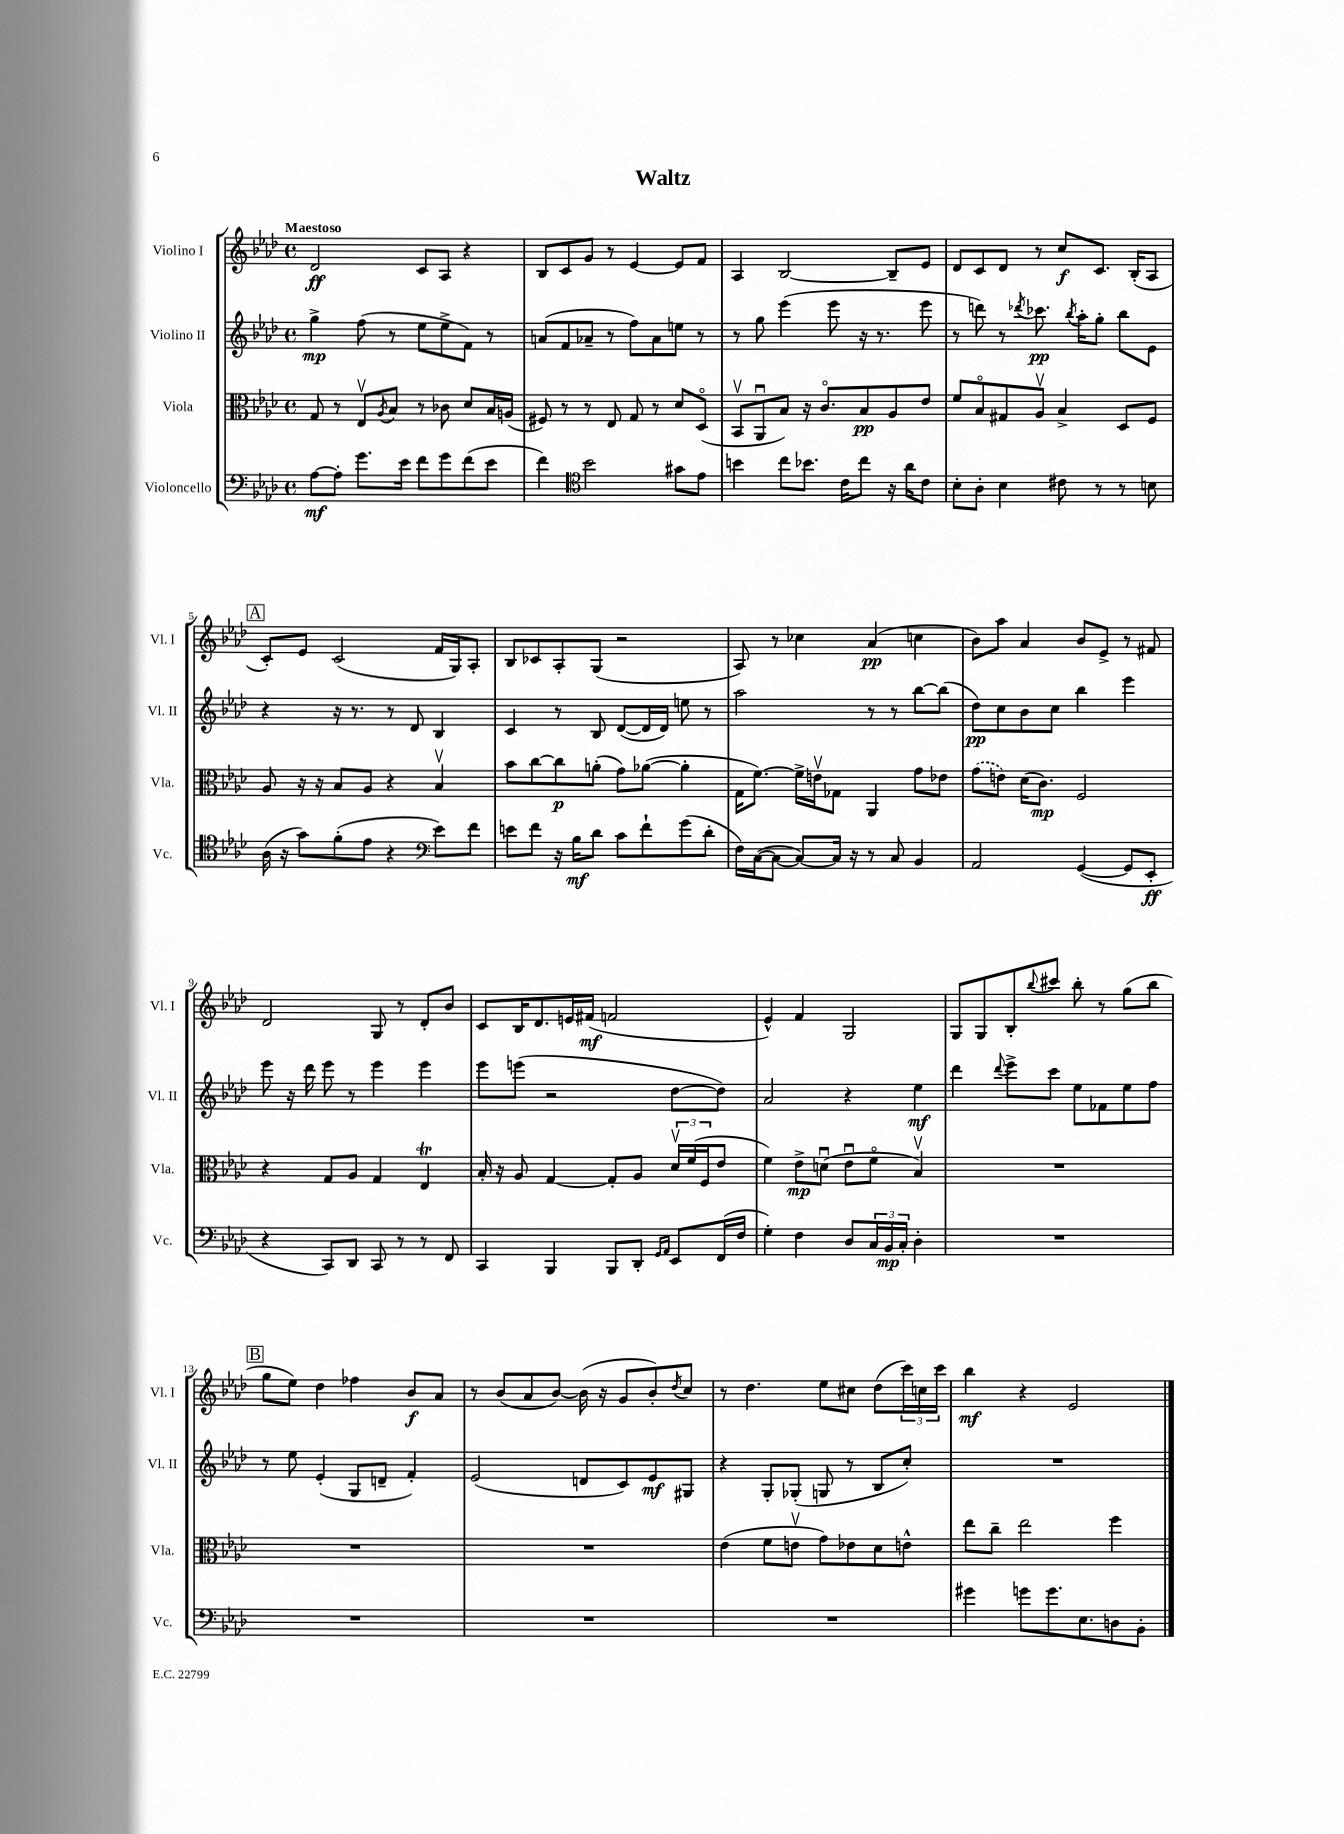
\header { title = "Waltz" }
<<
\new StaffGroup <<
\new Staff = "s0" \with { instrumentName = "Violino I" shortInstrumentName = "Vl. I" } {
    \clef treble \key aes \major \defaultTimeSignature \time 4/4 \tempo "Maestoso"
    des'2\ff c'8 aes8 r4 |
    bes8 c'8 g'8 r8 ees'4~ ees'8 f'8 |
    aes4 bes2~ bes8-- ees'8 |
    des'8 c'8 des'8 r8 c''8\f c'8. bes16-.( aes8 |
    \mark \markup { \box "A" } c'8-.) ees'8 c'2( f'16 g16) aes8-. |
    bes8 ces'8 aes8-. g8( r2 |
    aes8) r8 ces''4 aes'4\pp( c''4 |
    bes'8) aes''8 aes'4 bes'8 ees'8-> r8 fis'8 |
    des'2 g8 r8 des'8-. bes'8 |
    c'8 bes16 des'8. e'16 fis'16\mf( f'2 |
    ees'4-^) f'4 g2 |
    g8 g8 bes8-. \appoggiatura { bes''8 } cis'''8 bes''8-. r8 g''8( bes''8 |
    \mark \markup { \box "B" } g''8 ees''8) des''4 fes''4 bes'8\f aes'8 |
    r8 bes'8( aes'8 bes'8~) bes'16( r16 g'8 bes'8-.) \acciaccatura { des''8 } c''8 |
    r8 des''4. ees''8 cis''8 des''8( \tuplet 3/2 { c'''16) c''16 c'''16 } |
    bes''4\mf r4 ees'2 \bar "|." |
}
\new Staff = "s1" \with { instrumentName = "Violino II" shortInstrumentName = "Vl. II" } {
    \clef treble \key aes \major \defaultTimeSignature \time 4/4
    g''4->\mp f''8( r8 ees''8 ees''8-> f'8) r8 |
    a'8( f'8 aes'8-- r8 f''8) aes'8 e''8 r8 |
    r8 g''8 ees'''4( ees'''8 r16 r8. ees'''8 |
    r8 d'''8) r8 \acciaccatura { des'''8 } ces'''8.\pp \acciaccatura { bes''8 } aes''16-. g''8-. bes''8 ees'8 |
    \mark \markup { \box "A" } r4 r16 r8. r8 des'8 bes4 |
    c'4 r8 bes8 des'8~( des'16 des'16) e''8 r8 |
    aes''2 r8 r8 bes''8~ bes''8( |
    des''8\pp) c''8 bes'8 c''8 bes''4 ees'''4 |
    ees'''8 r16 des'''16 ees'''8 r8 ees'''4 ees'''4 |
    ees'''8 e'''8( r2 des''8~ des''8) |
    aes'2 r4 ees''4\mf |
    des'''4 \appoggiatura { des'''8 } ees'''8-> c'''8 ees''8 fes'8 ees''8 f''8 |
    \mark \markup { \box "B" } r8 ees''8 ees'4-.( g8 d'8-- f'4-.) |
    ees'2( d'8 c'8) ees'8\mf gis8 |
    r4 g8-. ges8-.( g8 r8 bes8 c''8-.) |
    R1 \bar "|." |
}
\new Staff = "s2" \with { instrumentName = "Viola" shortInstrumentName = "Vla." } {
    \clef alto \key aes \major \defaultTimeSignature \time 4/4
    g8 r8 ees8\upbow \acciaccatura { aes8 } bes8 r8 ces'8 des'8 bes16 a16( |
    fis8) r8 r8 ees8 g8 r8 des'8 des8\flageolet( |
    bes,8\upbow aes,8\downbow bes8) r16 c'8.\flageolet bes8\pp aes8 ees'8 |
    f'8 bes8\flageolet gis8 aes8\upbow bes4-> des8 f8 |
    \mark \markup { \box "A" } aes8 r16 r16 bes8 aes8 r4 bes4\upbow |
    bes'8 c''8~ c''8\p a'8-.( g'8) aes'8~( aes'4-. |
    g16 f'8.~) f'16-> e'16\upbow ges8 aes,4 g'8 ees'8 |
    \once \slurDashed g'8( e'8) des'16( c'8.\mp) f2 |
    r4 g8 aes8 g4 ees4\trill |
    bes16-. r16 aes8 g4~ g8-. aes8 \tuplet 3/2 { des'16\upbow f'16( f16 } ees'8 |
    f'4) ees'8->\mp d'8\downbow( ees'8\downbow f'8\flageolet bes4\upbow) |
    R1 |
    \mark \markup { \box "B" } R1 |
    R1 |
    ees'4( f'8 e'8\upbow g'8) ees'8 des'8 e'8-^ |
    ees''8 c''8-- ees''2 f''4 \bar "|." |
}
\new Staff = "s3" \with { instrumentName = "Violoncello" shortInstrumentName = "Vc." } {
    \clef bass \key aes \major \defaultTimeSignature \time 4/4
    aes8~\mf aes8-. g'8. ees'16 f'8 g'8 f'8( ees'8 |
    f'4) \clef tenor bes'2 gis'8 ees'8 |
    b'4 c''8 bes'8. c'16 c''8 r16 aes'16 c'8 |
    bes8-. aes8-. bes4 cis'8 r8 r8 b8 |
    \mark \markup { \box "A" } aes16( r16 g'8) f'8-.( ees'8 r4 \clef bass ees'8) f'8 |
    e'8 f'8 r16 bes16\mf des'8 c'8 f'8-! g'8( des'8-. |
    f16) c16~( c8~ c8~) c16 r16 r8 c8 bes,4 |
    aes,2 g,4~( g,8 ees,8-.\ff |
    r4 c,8) des,8 c,8 r8 r8 f,8 |
    c,4 bes,,4 bes,,8 des,8-. \grace { g,16 aes,16 } ees,8 f,16( f16 |
    g4-.) f4 des8 \tuplet 3/2 { c16 bes,16\mp c16-. } des4-. |
    R1 |
    \mark \markup { \box "B" } R1 |
    R1 |
    R1 |
    gis'4 g'8 g'8. ees8. d8 bes,8-. \bar "|." |
}
>>
>>
